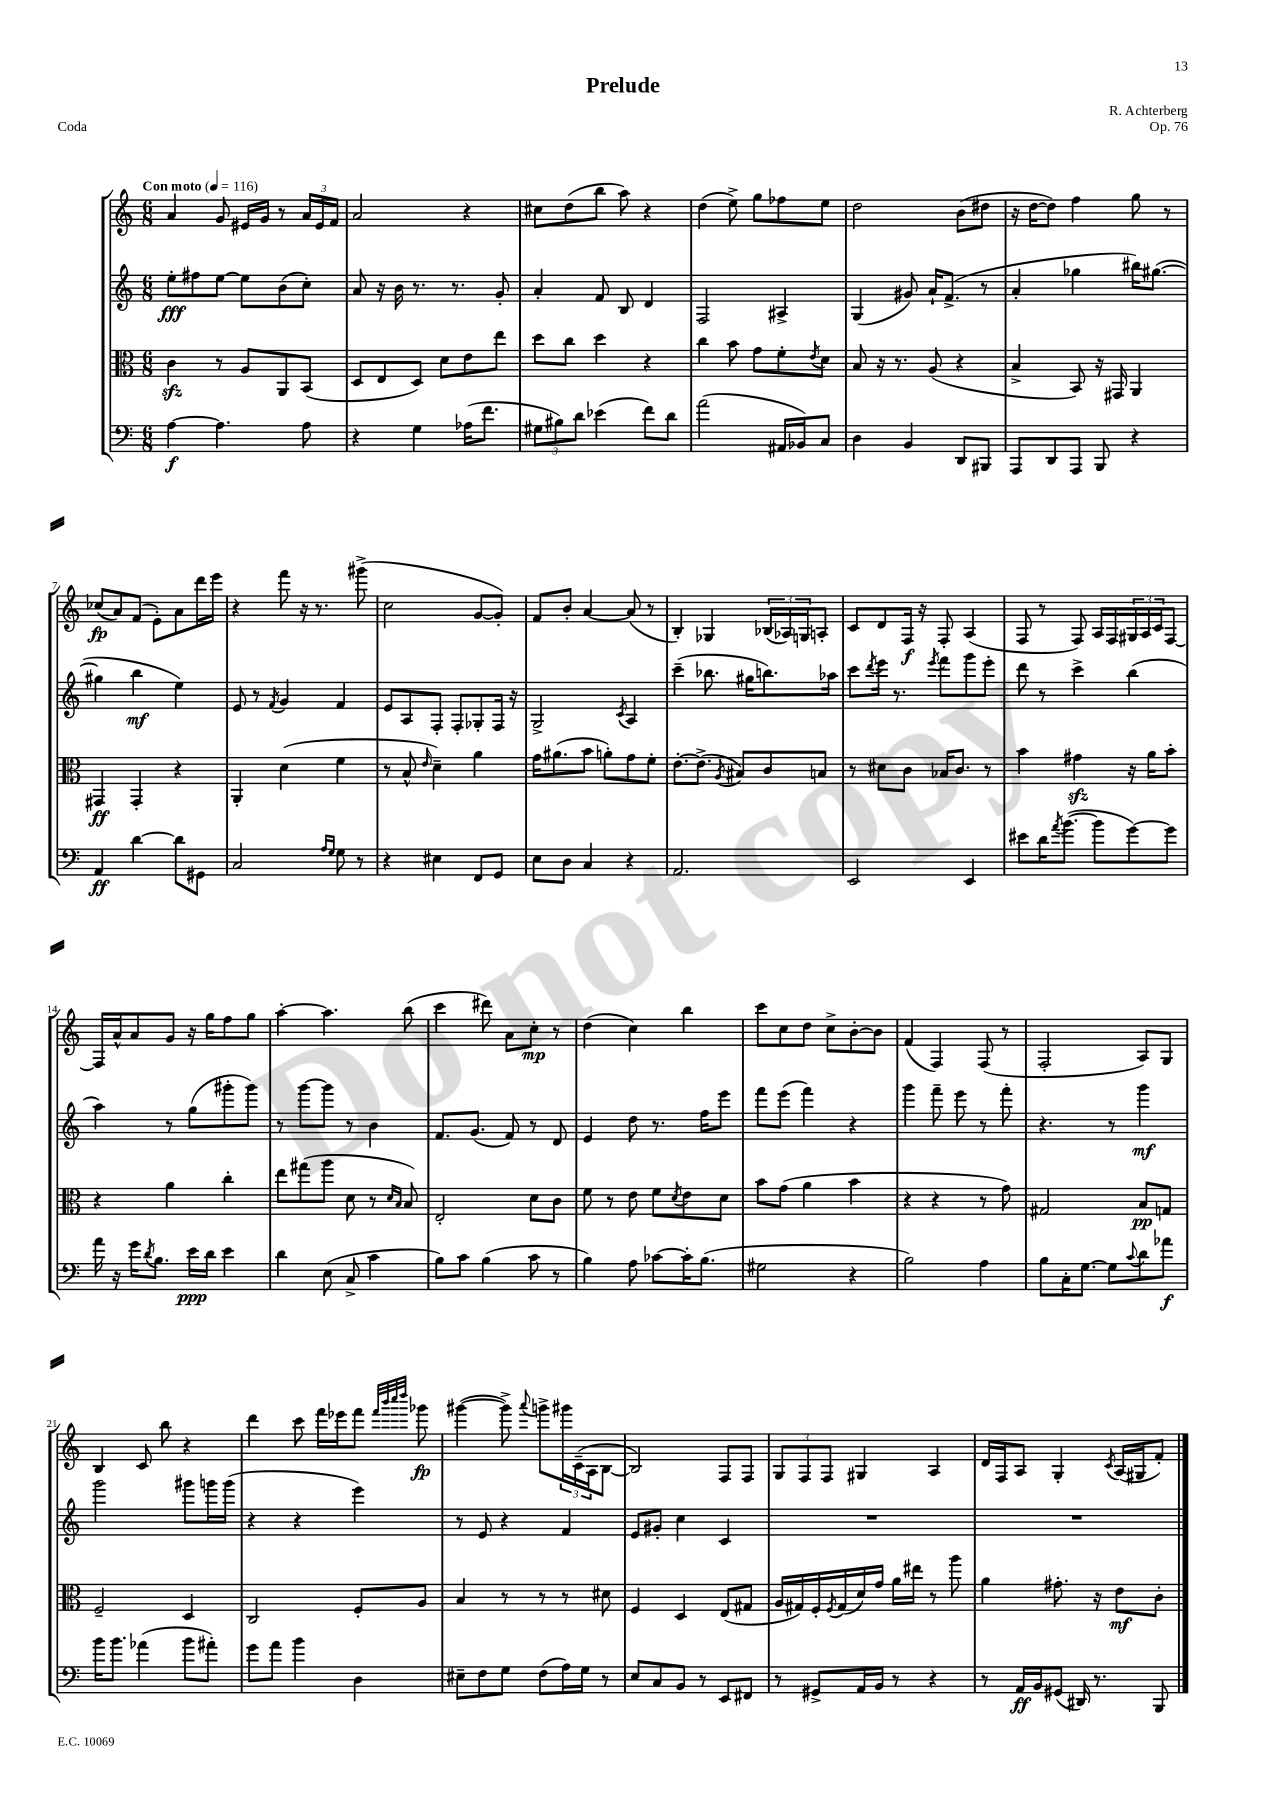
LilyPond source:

\header { title = "Prelude" composer = "R. Achterberg" opus = "Op. 76" piece = "Coda" }
<<
\new StaffGroup <<
\new Staff = "s0" {
    \clef treble \key c \major \numericTimeSignature \time 6/8 \tempo "Con moto" 4 = 116
    a'4 g'8 eis'16 g'16 r8 \tuplet 3/2 { a'16 eis'16 f'16 } |
    a'2 r4 |
    cis''8 d''8( b''8 a''8) r4 |
    d''4( e''8->) g''8 fes''8 e''8 |
    d''2 b'8( dis''8 |
    r16 d''16~ d''8) f''4 g''8 r8 |
    ces''8\fp( a'8) f'8( e'8-.) a'8 d'''16 e'''16 |
    r4 f'''8 r16 r8. gis'''8->( |
    c''2 g'8~ g'8-.) |
    f'8 b'8-. a'4~ a'8( r8 |
    b4-.) ges4 \tuplet 3/2 { bes16( aes16) g16 } a8-. |
    c'8 d'8 f16\f r16 f8-. a4( |
    f8 r8 f8) a16 f16 \tuplet 3/2 { gis16 a16 c'16 } f8~ |
    f16 a'16-^ a'8 g'8 r16 g''16 f''8 g''8 |
    a''4~-. a''4. b''8( |
    c'''4 dis'''8) a'8 c''8-.\mp r8 |
    d''4( c''4) b''4 |
    c'''8 c''8 d''8 c''8-> b'8~-. b'8 |
    f'4( f4) f8( r8 |
    f2-. a8) g8 |
    b4 c'8 b''8 r4 |
    d'''4 c'''8 f'''16 ees'''16 f'''8 \grace { f'''32 b'''32 c''''32 d''''32 } ges'''8\fp |
    gis'''4~( gis'''8->) \appoggiatura { a'''8 } g'''8-> \tuplet 3/2 { gis'''16 c'16--( a16 } b8~ |
    b2) f8 f8 |
    \tuplet 3/2 { g8 f8 f8 } gis4 a4 |
    d'16 f16 a8 g4-. \acciaccatura { c'8 } a16( gis16 f'8-.) \bar "|." |
}
\new Staff = "s1" {
    \clef treble \key c \major \numericTimeSignature \time 6/8
    e''8-.\fff fis''8 e''8~ e''8 b'8( c''8-.) |
    a'8 r16 b'16 r8. r8. g'8-. |
    a'4-. f'8 b8 d'4 |
    f2 ais4-> |
    g4( gis'8) a'16-! f'8.->( r8 |
    a'4-. ges''4 bis''16) gis''8.~( |
    gis''4 b''4\mf e''4) |
    e'8 r8 \acciaccatura { f'8 } g'4 f'4 |
    e'8 a8 f8-. f8-. ges8-. f16 r16 |
    g2-> \acciaccatura { c'8 } a4 |
    c'''4--( bes''8. gis''16 b''8.) aes''16 |
    c'''8 \acciaccatura { d'''8 } e'''16 r8. \acciaccatura { e'''8 } f'''8 g'''8 e'''8-. |
    d'''8 r8 c'''4-> b''4( |
    a''4) r8 g''8( gis'''8-. gis'''8) |
    r8 g'''8~ g'''8 r8 b'4 |
    f'8. g'8.( f'8) r8 d'8 |
    e'4 d''8 r8. f''16 e'''8 |
    f'''8 e'''8( f'''4) r4 |
    g'''4 f'''8-- e'''8 r8 f'''8-. |
    r4. r8 g'''4\mf |
    g'''2 gis'''8 g'''16 g'''16( |
    r4 r4 e'''4) |
    r8 e'8 r4 f'4 |
    e'8 gis'8-. c''4 c'4 |
    R2. |
    R2. \bar "|." |
}
\new Staff = "s2" {
    \clef alto \key c \major \numericTimeSignature \time 6/8
    c'4\sfz r8 a8 a,8 b,8( |
    d8 e8 d8) d'8 e'8 e''8 |
    d''8 c''8 d''4 r4 |
    c''4 b'8 g'8 f'8-. \acciaccatura { e'8 } d'8 |
    b8 r16 r8. a8( r4 |
    b4-> b,8) r16 gis,16 a,4 |
    gis,4\ff gis,4-. r4 |
    a,4-. d'4( f'4 |
    r8 b8-^ \grace { e'16 } d'4--) a'4 |
    g'16 ais'8.( b'8 a'8-.) g'8 f'8-. |
    e'8.~-. e'8.->( \acciaccatura { a8 } bis8) c'8 b8 |
    r8 dis'8 c'8 bes16 c'8. r8 |
    b'4 gis'4\sfz r16 a'16 b'8-. |
    r4 a'4 c''4-. |
    e''8 gis''8( a''8 d'8 r8 \grace { d'16 b16 } b8) |
    e2-. d'8 c'8 |
    f'8 r8 e'8 f'8 \acciaccatura { d'8 } e'8 d'8 |
    b'8 g'8( a'4 b'4 |
    r4 r4 r8 g'8) |
    gis2 b8\pp g8 |
    f2-- d4 |
    c2 f8-. a8 |
    b4 r8 r8 r8 dis'8 |
    f4 d4 e8( gis8 |
    a16 gis16) f16-. \acciaccatura { f8 } gis16( d'16) g'16 a'16 eis''16 r8 a''8 |
    a'4 gis'8.-. r16 e'8\mf c'8-. \bar "|." |
}
\new Staff = "s3" {
    \clef bass \key c \major \numericTimeSignature \time 6/8
    a4~\f a4. a8 |
    r4 g4 aes16( f'8. |
    \tuplet 3/2 { gis8 bis8) d'8 } ees'4( f'8) d'8 |
    a'2( ais,16 bes,16) c8 |
    d4 b,4 d,8 bis,,8 |
    a,,8 d,8 a,,8 b,,8 r4 |
    a,4\ff d'4~ d'8 gis,8 |
    c2 \grace { a16 g16 } g8 r8 |
    r4 eis4 f,8 g,8 |
    e8 d8 c4 r4 |
    a,2. |
    e,2 e,4 |
    eis'8 d'16 \acciaccatura { a'8 } b'8.~( b'8 g'8~) g'8 |
    a'16 r16 g'16 \acciaccatura { d'8 } b8. e'16\ppp d'16 e'4 |
    d'4 e8( c8-> c'4 |
    b8) c'8 b4( c'8 r8 |
    b4) a8 ces'8~ ces'16-. b8.( |
    gis2 r4 |
    b2) a4 |
    b8 c16-. g8.~ g8 \appoggiatura { c'8 } d'8 aes'8\f |
    b'16 b'8. aes'4( b'8 ais'8-.) |
    g'8 a'8 b'4 d4 |
    eis8-- f8 g8 f8( a16) g16 r8 |
    e8 c8 b,8 r8 e,8 fis,8 |
    r8 gis,8-> a,16 b,16 r8 r4 |
    r8 a,16\ff b,16 gis,8( dis,16) r8. b,,8 \bar "|." |
}
>>
>>
